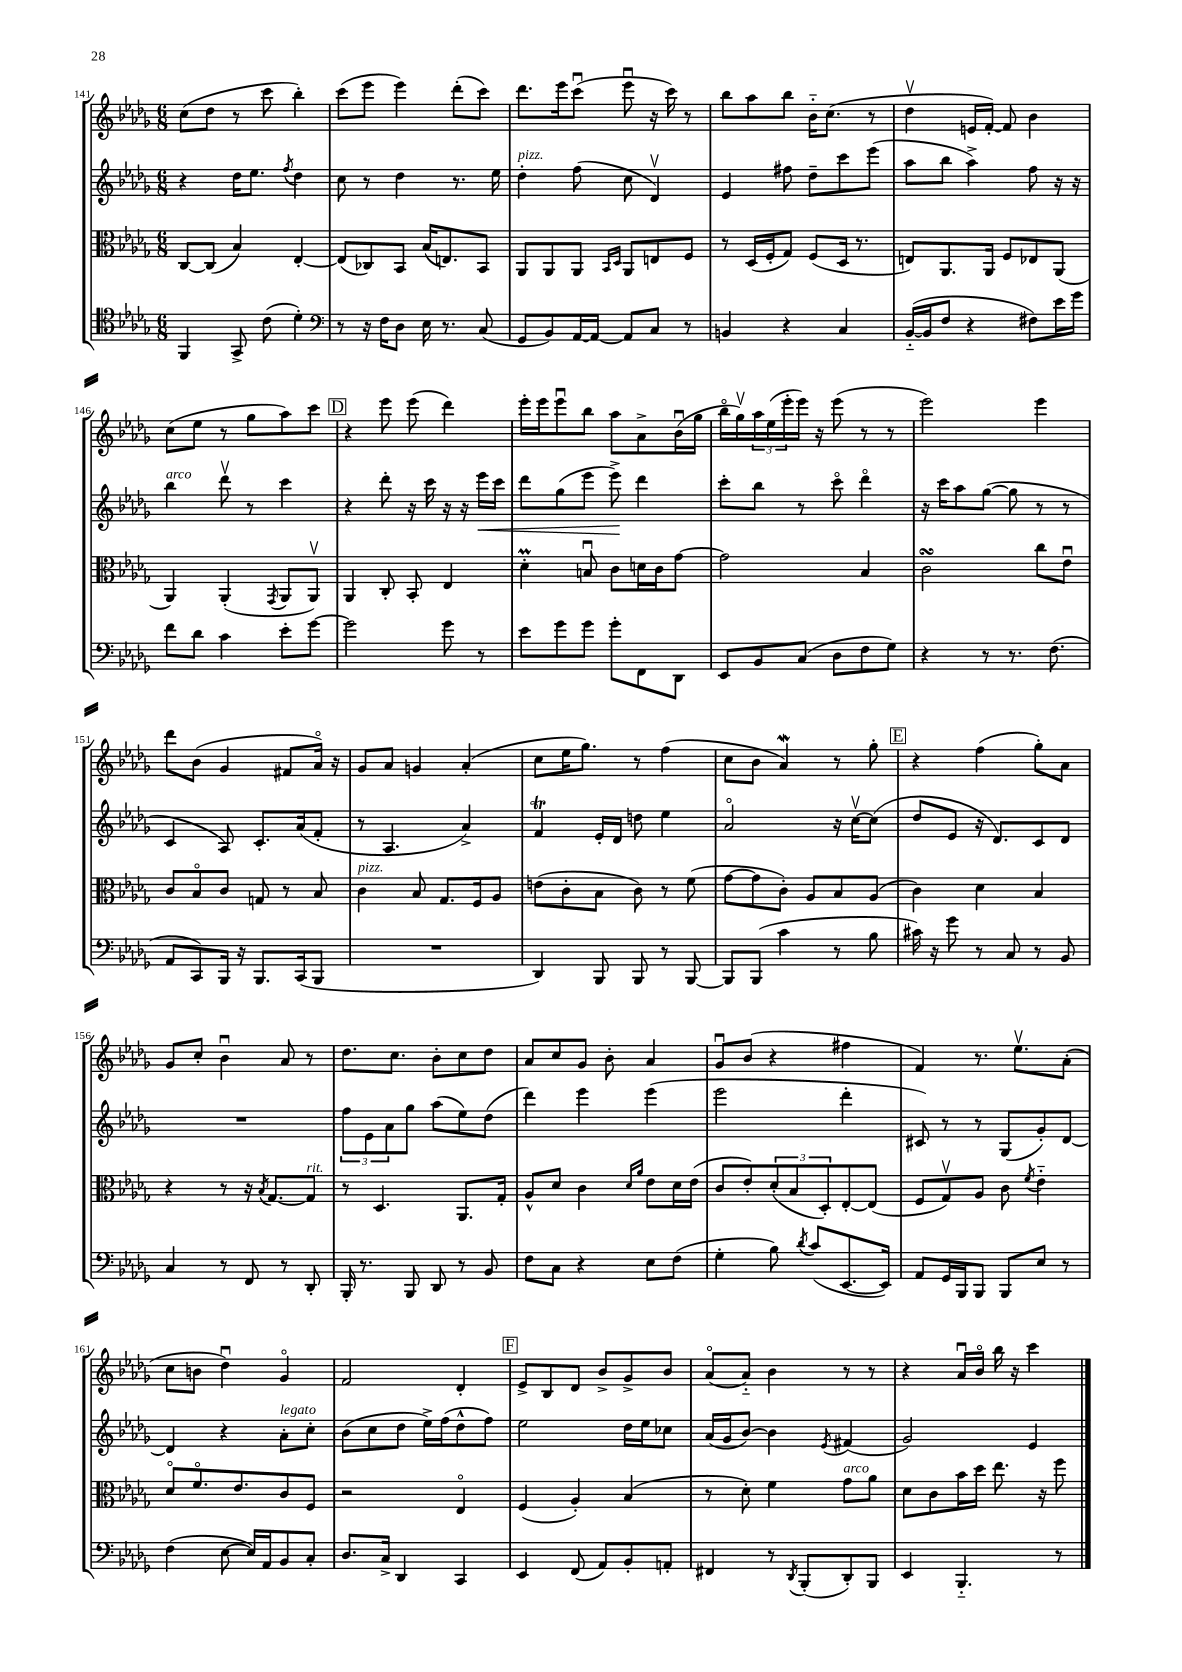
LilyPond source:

<<
\new StaffGroup <<
\new Staff = "s0" {
    \clef treble \key des \major \numericTimeSignature \time 6/8
    c''8( des''8 r8 c'''8 bes''4-.) |
    c'''8( ees'''8 ees'''4) des'''8-.( c'''8) |
    des'''8. ees'''16 c'''8\downbow( ees'''8\downbow r16 c'''16) r8 |
    bes''8 aes''8 bes''8 bes'16-_ c''8.( r8 |
    des''4\upbow e'16 f'16~-.) f'8 bes'4 |
    c''8( ees''8 r8 ges''8 aes''8) c'''8 |
    \mark \markup { \box "D" } r4 ees'''8 ees'''8( des'''4) |
    ees'''16-. ees'''16 ees'''8\downbow bes''8 aes''8 aes'8-> bes'16\downbow( ges''16 |
    bes''16\flageolet ges''16\upbow) \tuplet 3/2 { aes''16 ees''16( ees'''16-. } ees'''16) r16 ees'''8( r8 r8 |
    ees'''2) ees'''4 |
    des'''8 bes'8( ges'4 fis'8 aes'16\flageolet) r16 |
    ges'8 aes'8 g'4 aes'4-.( |
    c''8 ees''16 ges''8.) r8 f''4( |
    c''8 bes'8 aes'4\mordent) r8 ges''8-. |
    \mark \markup { \box "E" } r4 f''4( ges''8-.) aes'8 |
    ges'8 c''8-. bes'4\downbow aes'8 r8 |
    des''8. c''8. bes'8-. c''8 des''8 |
    aes'8 c''8 ges'8 bes'8-. aes'4 |
    ges'8\downbow bes'8( r4 fis''4 |
    f'4) r8. ees''8.\upbow aes'8-.( |
    c''8 b'8 des''4\downbow) ges'4\flageolet |
    f'2 des'4-. |
    \mark \markup { \box "F" } ees'8-> bes8 des'8 bes'8-> ges'8-> bes'8 |
    aes'8\flageolet( aes'8-_) bes'4 r8 r8 |
    r4 aes'16\downbow bes'16\flageolet bes''16 r16 c'''4 \bar "|." |
}
\new Staff = "s1" {
    \clef treble \key des \major \numericTimeSignature \time 6/8
    r4 des''16 ees''8. \acciaccatura { f''8 } des''4 |
    c''8 r8 des''4 r8. ees''16 |
    des''4-.^\markup { \italic "pizz." } f''8( c''8 des'4\upbow) |
    ees'4 fis''8 des''8-- c'''8 ees'''8( |
    aes''8 bes''8 aes''4->) f''8 r16 r16 |
    bes''4^\markup { \italic "arco" } des'''8\upbow r8 c'''4 |
    \mark \markup { \box "D" } r4 des'''8-. r16 c'''16 r16 r16 ees'''16\< c'''16 |
    des'''8 ges''8( ees'''8 ees'''8->\!) des'''4 |
    c'''8-. bes''8 r8 c'''8\flageolet des'''4\flageolet |
    r16 c'''16 aes''8 ges''8~( ges''8 r8 r8 |
    c'4 aes8) c'8.-. aes'16( f'8-. |
    r8 aes4. aes'4->) |
    f'4\trill ees'16-. des'16 d''8 ees''4 |
    aes'2\flageolet r16 c''16~\upbow c''8( |
    \mark \markup { \box "E" } des''8 ees'8 r16 des'8.) c'8 des'8 |
    R2. |
    \tuplet 3/2 { f''8 ees'8 aes'8 } ges''8 aes''8( ees''8) des''8( |
    des'''4) ees'''4 ees'''4( |
    ees'''2 des'''4-. |
    cis'8) r8 r8 ges8( ges'8-.) des'8~ |
    des'4 r4 aes'8-.^\markup { \italic "legato" } c''8-. |
    bes'8( c''8 des''8 ees''16->) f''16( des''8-^ f''8) |
    \mark \markup { \box "F" } ees''2 des''16 ees''16 ces''8 |
    aes'16( ges'16 bes'8~) bes'4 \acciaccatura { ees'8 } fis'4( |
    ges'2) ees'4 \bar "|." |
}
\new Staff = "s2" {
    \clef alto \key des \major \numericTimeSignature \time 6/8
    c8~ c8( bes4) ees4~-. |
    ees8( ces8) bes,8 bes16( e8.) bes,8 |
    aes,8 aes,8 aes,8 \grace { bes,16 des16 } aes,8 e8 f8 |
    r8 des16( f16-. ges8) f8( des16 r8. |
    e8) aes,8. aes,16 f8 ees8 aes,8( |
    aes,4) aes,4-.( \acciaccatura { ges,8 } aes,8 aes,8\upbow) |
    \mark \markup { \box "D" } aes,4 c8-. bes,8-. ees4 |
    des'4-.\prall b8\downbow c'8 d'16 c'16 ges'8~ |
    ges'2 bes4 |
    c'2\turn c''8 ees'8\downbow |
    c'8 bes8\flageolet c'8 g8 r8 bes8 |
    c'4^\markup { \italic "pizz." } bes8 ges8. f16 aes8 |
    e'8( c'8-. bes8 c'8) r8 f'8( |
    ges'8~ ges'8 c'8-.) aes8 bes8 aes8( |
    \mark \markup { \box "E" } c'4) des'4 bes4 |
    r4 r8 r16 \acciaccatura { bes8 } ges8.~ ges8^\markup { \italic "rit." } |
    r8 des4. aes,8. ges16-. |
    aes8-^ des'8 c'4 \grace { des'16 aes'16 } ees'8 des'16 ees'16( |
    c'8 ees'8-.) \tuplet 3/2 { des'8-.( bes8 des8-.) } ees8~-. ees8( |
    f8 ges8\upbow) aes8 c'8 \acciaccatura { f'8 } ees'4-_ |
    des'8\flageolet f'8.\flageolet ees'8. c'8 f8 |
    r2 ees4\flageolet |
    \mark \markup { \box "F" } f4( aes4-.) bes4( |
    r8 des'8-.) f'4 ges'8^\markup { \italic "arco" } aes'8 |
    des'8 c'8 bes'16 des''16 ees''8. r16 f''8 \bar "|." |
}
\new Staff = "s3" {
    \clef tenor \key des \major \numericTimeSignature \time 6/8
    f,4 ges,8-> c'8( des'4-.) |
    \clef bass r8 r16 f16 des8 ees16 r8. c8( |
    ges,8 bes,8) aes,16~ aes,16~ aes,8 c8 r8 |
    b,4 r4 c4 |
    bes,16~-_( bes,16 f8 r4 fis8) ees'16 ges'16 |
    f'8 des'8 c'4 ees'8-. ges'8~ |
    \mark \markup { \box "D" } ges'2 ges'8 r8 |
    ees'8 ges'8 ges'8 ges'8-. f,8 des,8 |
    ees,8 bes,8 c8( des8 f8 ges8) |
    r4 r8 r8. f8.( |
    aes,8 c,8) bes,,16 r16 bes,,8. c,16( bes,,8 |
    R2. |
    des,4) bes,,8 bes,,8 r8 bes,,8~ |
    bes,,8 bes,,8( c'4 r8 bes8 |
    \mark \markup { \box "E" } cis'16) r16 ges'8 r8 c8 r8 bes,8 |
    c4 r8 f,8 r8 des,8-. |
    bes,,16-. r8. bes,,8 des,8 r8 bes,8 |
    f8 c8 r4 ees8 f8( |
    ges4-. bes8) \acciaccatura { des'8 } c'8( ees,8.~ ees,16) |
    aes,8 ges,16 bes,,16 bes,,8 bes,,8 ees8 r8 |
    f4( ees8~ ees16) aes,16 bes,8 c8-. |
    des8. c16-> des,4 c,4 |
    \mark \markup { \box "F" } ees,4 f,8( aes,8) bes,8-. a,8-. |
    fis,4 r8 \acciaccatura { des,8 } bes,,8-.( des,8-.) bes,,8 |
    ees,4 bes,,4.-_ r8 \bar "|." |
}
>>
>>
\layout { \context { \Score currentBarNumber = #141 } }
